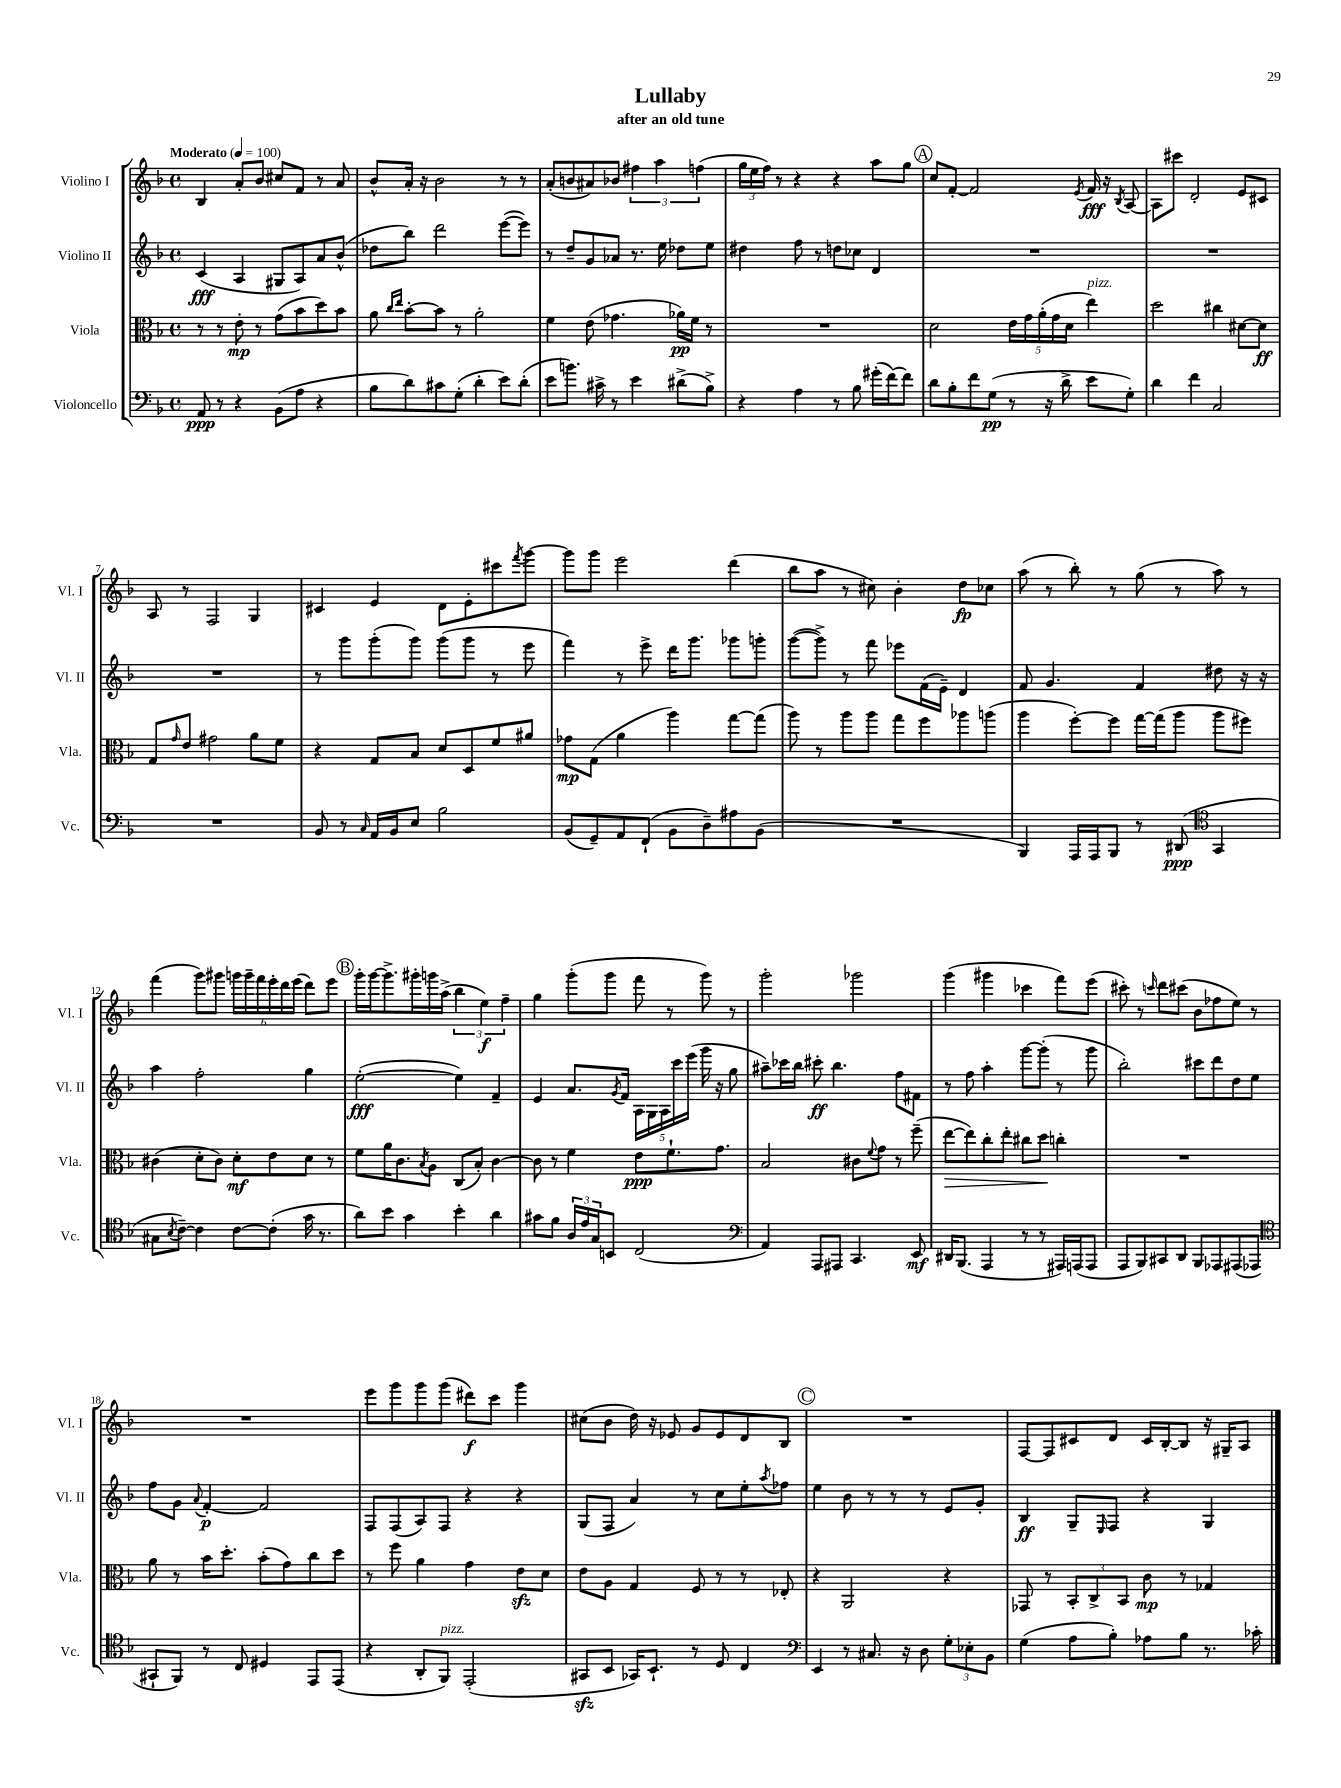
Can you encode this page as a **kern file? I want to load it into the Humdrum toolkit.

**kern	**kern	**kern	**kern
*staff4	*staff3	*staff2	*staff1
*clefF4	*clefC3	*clefG2	*clefG2
*k[b-]	*k[b-]	*k[b-]	*k[b-]
*M4/4	*M4/4	*M4/4	*M4/4
*met(c)	*met(c)	*met(c)	*met(c)
*MM100	*MM100	*MM100	*MM100
8AA	8r	(4c	4B-
8r	8r	.	.
4r	8e'	4A	8a'
.	8r	.	8b-
(8BB-	(8g	8G#	8cc#
8A	8b-	8A)	8f
4r	8dd)	8a	8r
.	8b-	(8b-^^	8a
=	=	=	=
8B-	8a	8dd-	8b-^^
.	16qqcc	.	.
.	16qqee	.	.
8d)	[8b-'	8bb-)	16a'
.	.	.	16r
8c#	8b-]	2ddd	2b-
(8G'	8r	.	.
4d'	2a'	.	.
8e)	.	([8eee	8r
(8d'	.	8eee])	8r
=	=	=	=
8e	4f	8r	(8a'
8.b)	.	8dd~	8b
.	(8e	8g	8a#)
16c#^	.	.	.
8r	4.g-	8a-	8b-
4e	.	8.r	6ff#
.	.	.	6aa
.	.	16ee	.
(8d#^	16a-)	8dd-	.
.	16f	.	.
.	.	.	(6ff
8B-^)	8r	8ee	.
=	=	=	=
4r	1r	4dd#	24gg
.	.	.	24ee
.	.	.	24ff)
.	.	.	8r
4A	.	8ff	4r
.	.	8r	.
8r	.	8dd	4r
8B-	.	8cc-	.
(16g#'	.	4d	8aa
[16f)	.	.	.
8f]	.	.	8gg
=	=	=	=
8d	2d	1r	8cc
8B-'	.	.	[8f'
8f	.	.	2f]
(8G	.	.	.
8r	20e	.	.
.	20g	.	.
.	(20a'	.	.
16r	.	.	.
.	20g	.	.
16d^	.	.	.
.	20d	.	.
.	.	.	8qe
8e	4ee)	.	16f
.	.	.	16r
.	.	.	8qB-
8G')	.	.	[8A
=	=	=	=
4d	2dd	1r	8A]
.	.	.	8ccc#
4f	.	.	2d'
2C	4cc#	.	.
.	[8d#	.	8e
.	8d#]	.	8c#
=	=	=	=
1r	8G	1r	8A
.	16qqg	.	.
.	8e	.	8r
.	2g#	.	2F
.	8a	.	4G
.	8f	.	.
=	=	=	=
8BB-	4r	8r	4c#
8r	.	8ggg	.
16qqC	.	.	.
16AA	8G	(8ggg'	4e
16BB-	.	.	.
8E	8B-	8ggg)	.
2B-	8d	(8ggg	8d
.	8D	8ggg	8e'
.	8f	8r	8ccc#
.	.	.	8qfff
.	8a#	8eee	[8ggg
=	=	=	=
(8BB-	8g-	4fff)	8ggg]
8GG~)	(8G	.	8ggg
8AA	4a	8r	2eee
(8FF`	.	8eee^	.
8BB-	4aa)	16ddd	.
.	.	8.ggg	.
8D~)	.	.	.
8A#	[8gg	8ggg-	(4ddd
(8BB-	(8gg]	8ggg'	.
=	=	=	=
1r	8aa)	([8ggg	8bb-
.	8r	8ggg^])	8aa
.	8aa	8r	8r
.	8aa	8fff	8cc#)
.	8gg	8eee-	4b-'
.	8ff	(16f	.
.	.	16e~)	.
.	8aa-	4d	8dd
.	(8aa	.	8cc-
=	=	=	=
4BBB-)	4aa	8f	(8aa
.	.	4.g	8r
16AAA	[8ff')	.	8bb-')
16AAA	.	.	.
8BBB-	8ff]	.	8r
8r	[16gg	4f	(8gg
.	(16gg]	.	.
(8DD#	8aa	.	8r
*clefC4	*	*	*
4GG	8aa	8dd#	8aa)
.	8ff#)	16r	8r
.	.	16r	.
=	=	=	=
8G#	(4c#	4aa	(4fff
8qB-	.	.	.
[8c~)	.	.	.
4c]	8d'	2ff'	8ggg)
.	8c#)	.	8ggg#
[8c	8d'	.	24ggg
.	.	.	24ggg~
.	.	.	24fff
(8c']	8e	.	24eee'
.	.	.	24ddd
.	.	.	(24eee
16g	8d	4gg	8ddd)
8.r	.	.	.
.	8r	.	8eee
=	=	=	=
8a)	8f	([2ee'	16ggg'
.	.	.	[16ggg
8b-	16a	.	8.ggg^]
.	8.c	.	.
4g	.	.	.
.	.	.	16ggg#'
.	8qB-	.	.
.	8A	.	16ggg
.	.	.	(16aa^
4b-'	(8C	4ee])	6bb-
.	8B-')	.	.
.	.	.	6ee)
4a	[4c	4f~	.
.	.	.	6ff~
=	=	=	=
8g#	8c]	4e	4gg
8f	8r	.	.
24A	4f	8.a	(8ggg'
24e	.	.	.
24G	.	.	.
8BB	.	.	8ggg
.	.	8qg	.
.	.	16f	.
(2C	8e	20A	8fff
.	.	20G	.
.	.	20A	.
.	8.f`	.	8r
.	.	20ccc	.
.	.	(20eee	.
.	.	16ggg	8ggg)
.	8.g	16r	.
.	.	8gg	8r
=	=	=	=
*clefF4	*	*	*
4AA)	2B-	8aa#~)	2ggg'
.	.	16ccc-	.
.	.	16bb-	.
8AAA	.	8ccc#'	.
8AAA#	.	4.bb-	.
4.CC	8c#	.	2ggg-
.	8qqf	.	.
.	8g	.	.
.	8r	8ff	.
8EE	(8ff~	8f#	.
=	=	=	=
16DD#	[8ee	8r	(4ggg
(8.BBB-	.	.	.
.	8ee])	8ff	.
4AAA	8cc'	4aa'	4ggg#
.	8ee'	.	.
8r	8cc#	[8ggg	4ccc-
8r	8dd	(8ggg']	.
16AAA#)	4cc'	8r	8fff)
(16AAA	.	.	.
8AAA	.	8ggg	(8eee
=	=	=	=
8AAA	1r	2bb-')	8ccc#')
8BBB-)	.	.	8r
.	.	.	16qqccc
8CC#	.	.	8ddd
8DD	.	.	(8ccc#
8BBB-	.	8ccc#	8b-
8AAA-	.	8ddd	8ff-
(8AAA#	.	8dd	8ee)
8AAA-	.	8ee	8r
=	=	=	=
*clefC4	*	*	*
8GG#`	8a	8ff	1r
8FF)	8r	8g	.
.	.	8qqa	.
8r	16b-	[4f'	.
.	8.dd'	.	.
8C	.	.	.
4D#	(8b-'	2f]	.
.	8g)	.	.
8EE	8cc	.	.
(8EE	8dd	.	.
=	=	=	=
4r	8r	8F	8eee
.	8ff	(8F	8ggg
8AA'	4a	8A)	8ggg
8FF)	.	8F	(8ggg
(2EE'	4g	4r	8ddd#)
.	.	.	8ccc
.	8e	4r	4ggg
.	8d	.	.
=	=	=	=
8GG#	8e	(8G	(8cc#
8BB-	8A	8F	8b-
16GG-)	4G	4a)	16dd)
8.BB-`	.	.	16r
.	.	.	8e-
8r	8F	8r	8g
8D	8r	8cc	8e-
4C	8r	8ee'	8d
.	.	8qaa	.
.	8E-'	8ff-	8B-
=	=	=	=
*clefF4	*	*	*
4EE	4r	4ee	1r
8r	2AA	8b-	.
8.C#	.	8r	.
.	.	8r	.
16r	.	.	.
8D	.	8r	.
12G'	4r	8e	.
12E-'	.	.	.
.	.	8g'	.
12BB-	.	.	.
=	=	=	=
(4G	8GG-	4B-	[8F
.	8r	.	8F]
8A	12BB-'	8G~	8c#
.	12C^	.	.
.	.	16qqE	.
8B-')	.	8F	8d
.	12BB-	.	.
8A-	8c	4r	16c#
.	.	.	[16B-'
8B-	8r	.	8B-]
8.r	4G-	4G	16r
.	.	.	16G#~
.	.	.	8A
16c-'	.	.	.
==	==	==	==
*-	*-	*-	*-
